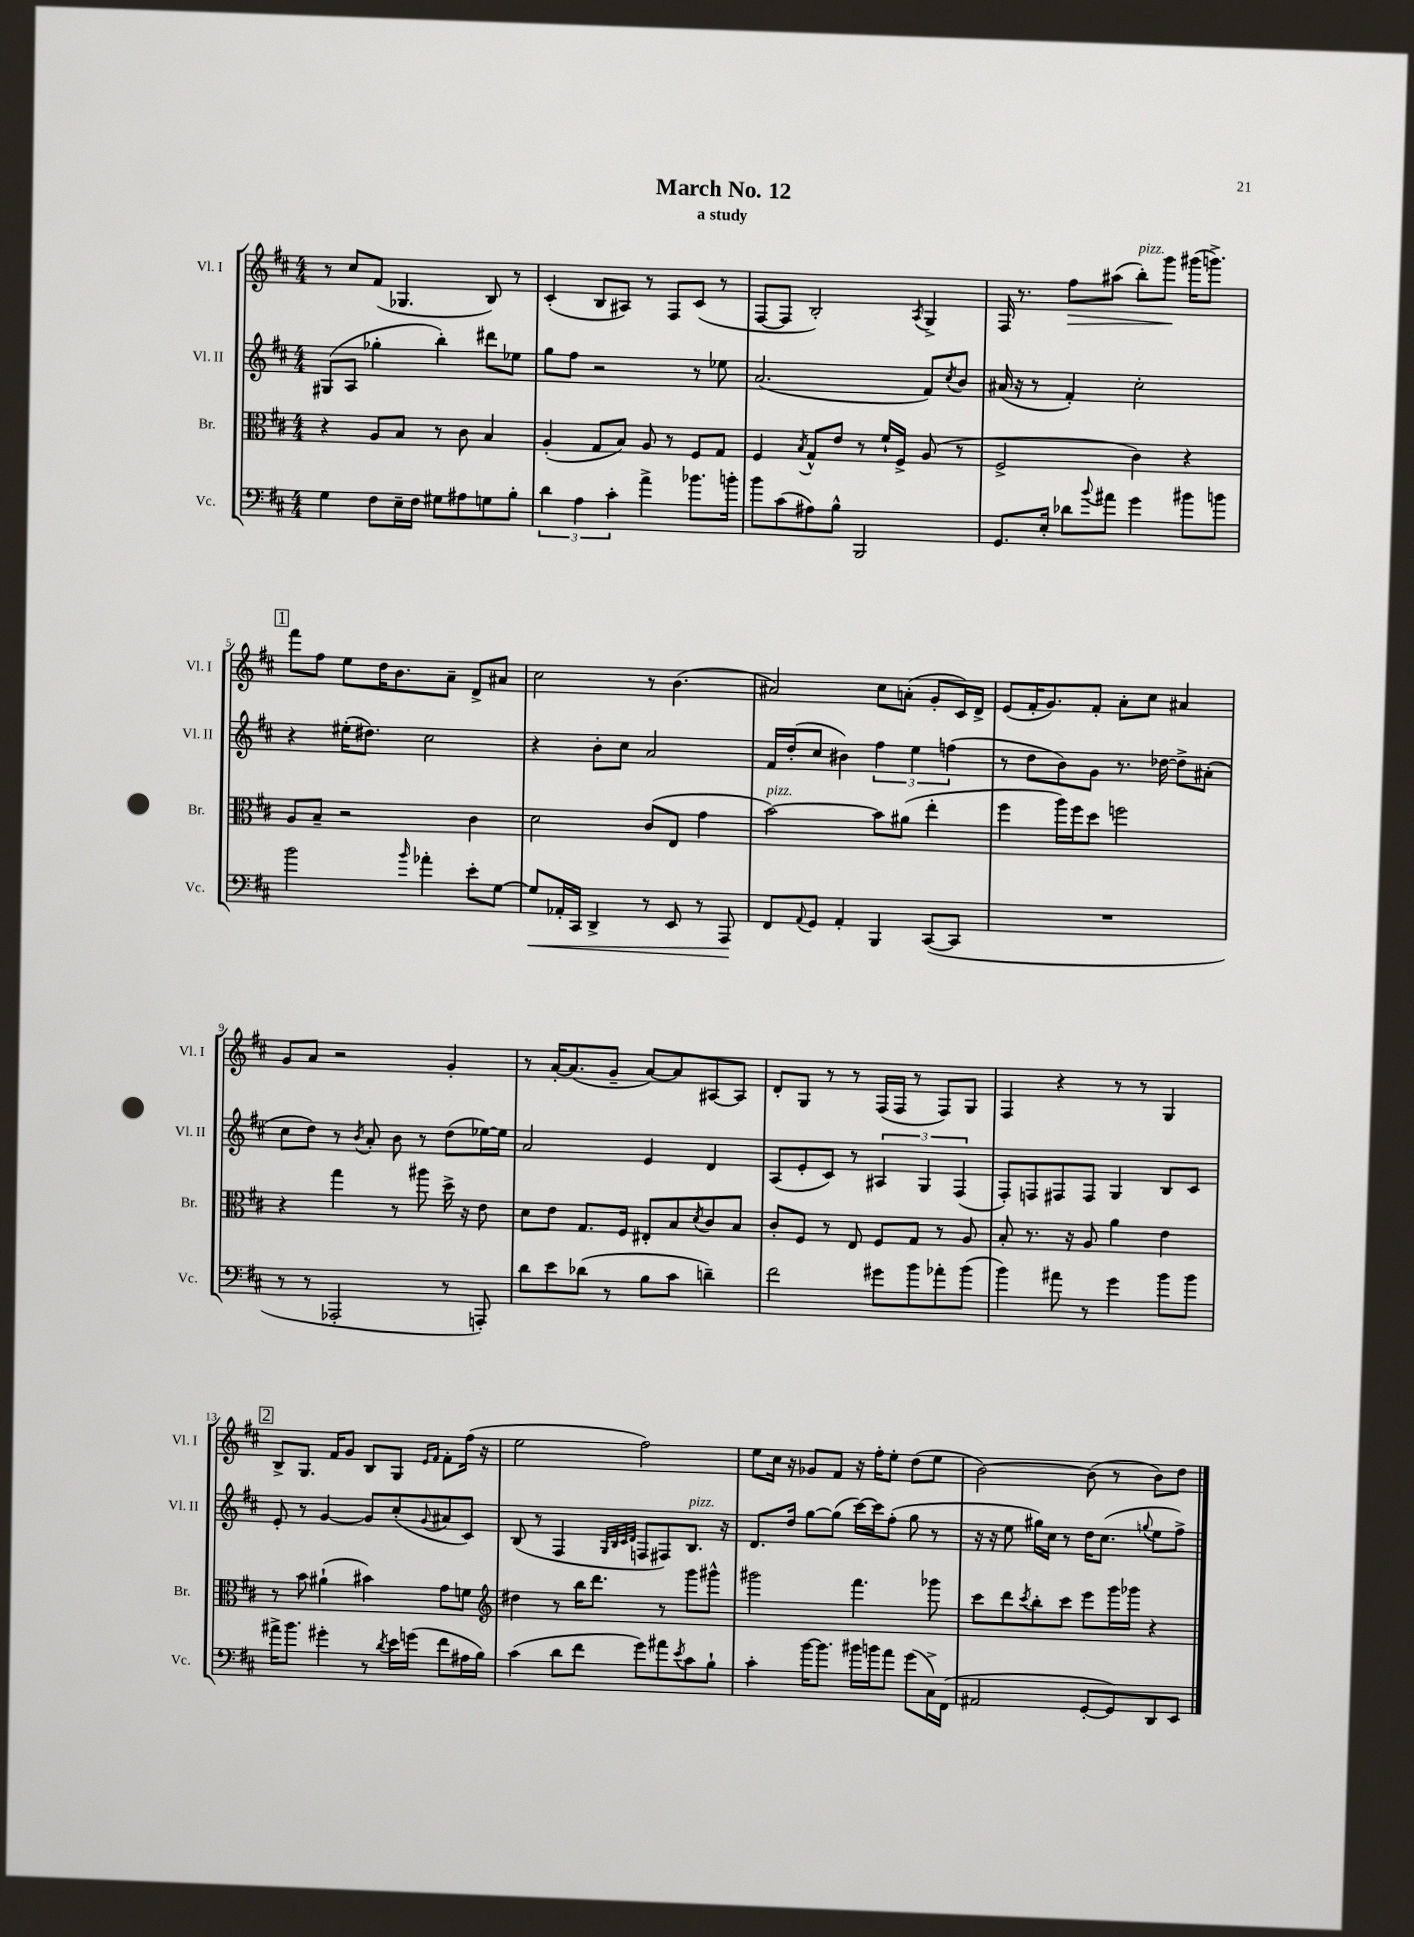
\header { title = "March No. 12" subtitle = "a study" }
<<
\new StaffGroup <<
\new Staff = "s0" \with { instrumentName = "Vl. I" shortInstrumentName = "Vl. I" } {
    \clef treble \key d \major \numericTimeSignature \time 4/4
    r8 cis''8 fis'8( ges4. b8) r8 |
    cis'4-.( b8 ais8) r8 fis8 cis'8( r8 |
    fis8~ fis8 b2-.) \acciaccatura { a8 } g4-> |
    fis16 r8. fis''8\> ais''8( b''8-.^\markup { \italic "pizz." }) g'''8\! gis'''16( g'''8.->) |
    \mark \markup { \box "1" } fis'''8 fis''8 e''8 d''16 b'8. a'8-- d'8-> ais'8 |
    cis''2 r8 b'4.( |
    ais'2) cis''8 a'8-.( g'8-. cis'16) d'16-> |
    e'8( fis'16-. g'8.) fis'8-. a'8-. cis''8 ais'4 |
    g'8 a'8 r2 g'4-. |
    r8 a'16~-. a'8.( g'8-- a'8~) a'8 ais8~ ais8 |
    d'8-. g8 r8 r8 fis16( fis16 r8 fis8) g8 |
    fis4 r4 r8 r8 g4 |
    \mark \markup { \box "2" } b8-> g8. fis'16 g'8 b8 g8 \grace { e'16 fis'16 } fis'8-. fis''16( r16 |
    e''2 fis''2) |
    e''8 cis''16 r16 ges'8 fis'8 r16 fis''16-. e''8-. d''8( e''8 |
    b'2~) b'8( r8 b'8) d''8 \bar "|." |
}
\new Staff = "s1" \with { instrumentName = "Vl. II" shortInstrumentName = "Vl. II" } {
    \clef treble \key d \major \numericTimeSignature \time 4/4
    gis8( a8 ges''4-. b''4-.) dis'''8 ees''8 |
    g''8 fis''8 r2 r8 ees''8 |
    a'2.( fis'8) \acciaccatura { cis''8 } b'8 |
    ais'16( r16 r8 fis'4-.) cis''2-. |
    \mark \markup { \box "1" } r4 eis''16-.( dis''8.) cis''2 |
    r4 b'8-. cis''8 a'2 |
    fis'16 d''16-.( cis''8 bis'4) \tuplet 3/2 { fis''4 e''4 f''4( } |
    r8 d''8 b'8) g'8 r8. des''16~ des''8-> ais'8-.( |
    cis''8 d''8) r8 \acciaccatura { b'8 } a'8-. b'8 r8 d''8( ees''16~) ees''16 |
    a'2 e'4 d'4 |
    a8( e'8-. cis'8) r8 \tuplet 3/2 { ais4 g4 fis4( } |
    fis8-.) f8 fis8 fis8 g4 b8 cis'8 |
    \mark \markup { \box "2" } e'8-. r8 g'4~ g'8 cis''8-.( \appoggiatura { g'8 } ais'8 cis'8) |
    b8( r8 fis4 \grace { g32 b32 cis'32 d'32 } f8 fis8) b8.^\markup { \italic "pizz." } r16 |
    d'8. d''16 g''8~ g''8( cis'''16~) cis'''16 fis''8-.( g''8 r8 |
    r16 r16 e''8 gis''16) cis''16 r8 d''16 cis''8.( \appoggiatura { g''8 } e''8 fis''8->) \bar "|." |
}
\new Staff = "s2" \with { instrumentName = "Br." shortInstrumentName = "Br." } {
    \clef alto \key d \major \numericTimeSignature \time 4/4
    r4 a8 b8 r8 cis'8 b4 |
    a4-.( g8 b8) a8 r8 fis8 g8 |
    fis4 \acciaccatura { b8 } g8-^ e'8 r8 fis'16-! fis16-> a8( r8 |
    fis2-> cis'4) r4 |
    \mark \markup { \box "1" } a8 b8-- r2 cis'4 |
    d'2 cis'8( e8 g'4 |
    b'2~^\markup { \italic "pizz." }) b'8 ais'8( e''4-. |
    fis''4 a''16) fis''16 d''8 f''2 |
    r4 g''4 r8 ais''8 d''16-> r16 e'8 |
    d'8 e'8 g8. fis16 eis8-. b8 \acciaccatura { d'8 } cis'8 b8 |
    cis'8-. fis8 r8 e8 fis8 g8 r8 a8 |
    b8-. r8. r16 a8 a'4 e'4 |
    \mark \markup { \box "2" } r8 b'8 ais'4-!( bis'4) g'8 f'8 |
    \clef treble dis''4 r8 b''16 d'''8. r8 g'''8 gis'''8-^ |
    gis'''2 fis'''4. ges'''8 |
    cis'''8 d'''8 \acciaccatura { cis'''8 } b''8-. cis'''8 e'''8 g'''16 ges'''16 r4 \bar "|." |
}
\new Staff = "s3" \with { instrumentName = "Vc." shortInstrumentName = "Vc." } {
    \clef bass \key d \major \numericTimeSignature \time 4/4
    g4 fis8 e16-- fis16 gis8 ais8 g8 b8-. |
    \tuplet 3/2 { d'4 a4 cis'4-. } a'4-> bes'8. b'16-. |
    b'8 cis'8( ais8) b8-^ b,,2 |
    g,8. e16-. des'8 \appoggiatura { b'8 } ais'8 g'4 bis'8 b'8 |
    \mark \markup { \box "1" } b'2 \grace { b'16 } aes'4-. e'8-. g8~ |
    g8\< aes,16-. cis,16 d,4-> r8 e,8 r8 a,,8\! |
    fis,8 \appoggiatura { a,8 } g,8 a,4-. b,,4 cis,8~( cis,8 |
    R1 |
    r8 r8 aes,,2-. r8 a,,8-.) |
    d'8 e'8 des'8( r8 b8 cis'8 d'4--) |
    fis'2 gis'8 b'8 aes'8-. b'8( |
    b'4) ais'8 r8 g'4 b'8 b'8 |
    \mark \markup { \box "2" } ais'16-> b'8. gis'4-. r8 \acciaccatura { d'8 } e'16 g'16( fis'8 ais16 b16) |
    cis'4( d'8 fis'8 g'8) ais'8 \acciaccatura { e'8 } cis'8 b8-! |
    cis'4-. b'16~ b'8. bis'16 b'16 a'8 g'8( cis16->) fis,16( |
    ais,2 g,8~-. g,8) d,8 e,8 \bar "|." |
}
>>
>>
